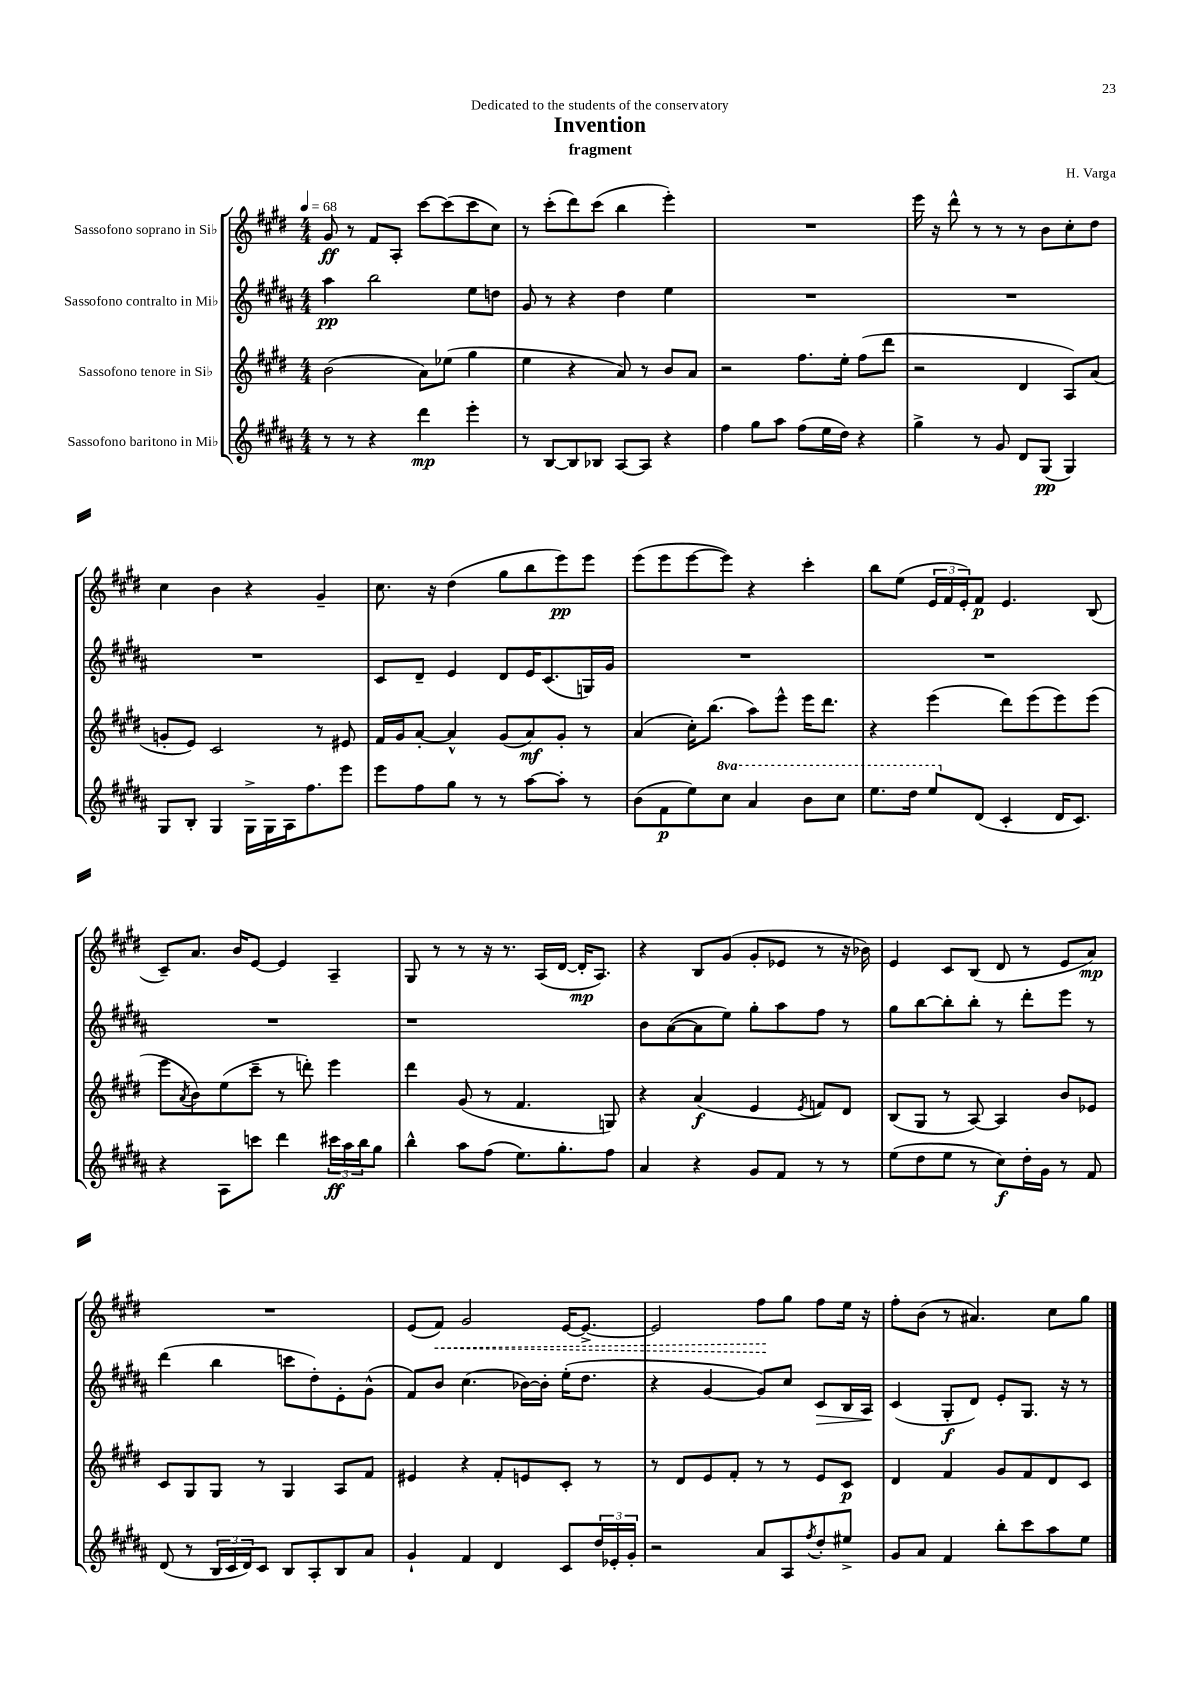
\header { title = "Invention" composer = "H. Varga" subtitle = "fragment" dedication = "Dedicated to the students of the conservatory" }
<<
\new StaffGroup <<
\new Staff = "s0" \with { instrumentName = "Sassofono soprano in Sib" } {
    \clef treble \key e \major \numericTimeSignature \time 4/4 \tempo 4 = 68
    gis'8\ff r8 fis'8 a8-. cis'''8~ cis'''8( cis'''8 cis''8) |
    r8 cis'''8-.( dis'''8) cis'''8( b''4 e'''4-.) |
    R1 |
    e'''16 r16 dis'''8-^ r8 r8 r8 b'8 cis''8-. dis''8 |
    cis''4 b'4 r4 gis'4-- |
    cis''8. r16 dis''4( gis''8 b''8 e'''8\pp) e'''8 |
    e'''8( e'''8 e'''8~ e'''8) r4 cis'''4-. |
    b''8 e''8( \tuplet 3/2 { e'16 fis'16 e'16-.) } fis'8\p e'4. b8( |
    cis'8--) a'8. b'16 e'8~ e'4 a4-- |
    gis8 r8 r8 r16 r8. a16( dis'16~ dis'16-.\mp a8.) |
    r4 b8 gis'8( gis'8-. ees'8 r8 r16 bes'16) |
    e'4 cis'8 b8( dis'8 r8 e'8 a'8\mp) |
    R1 |
    e'8( \once \override Hairpin.style = #'dashed-line fis'8\<) gis'2 e'16~ e'8.~-> |
    e'2 fis''8\! gis''8 fis''8 e''16 r16 |
    fis''8-. b'8( r8 ais'4.) cis''8 gis''8 \bar "|." |
}
\new Staff = "s1" \with { instrumentName = "Sassofono contralto in Mib" } {
    \clef treble \key b \major \numericTimeSignature \time 4/4
    ais''4\pp b''2 e''8 d''8 |
    gis'8 r8 r4 dis''4 e''4 |
    R1 |
    R1 |
    R1 |
    cis'8 dis'8-- e'4 dis'8 e'16 cis'8.( g16) gis'16 |
    R1 |
    R1 |
    R1 |
    r1 |
    b'8 ais'8~( ais'8 e''8) gis''8-. ais''8 fis''8 r8 |
    gis''8 b''8~ b''8-. b''8-. r8 dis'''8-. e'''8 r8 |
    dis'''4( b''4 c'''8 dis''8-.) e'8-. gis'8-^( |
    fis'8) b'8 cis''4.( bes'16~) bes'16-. e''16-.( dis''8. |
    r4 gis'4~ gis'8) cis''8 cis'8\> b16 ais16\! |
    cis'4( gis8-.\f dis'8) e'8-. gis8. r16 r8 \bar "|." |
}
\new Staff = "s2" \with { instrumentName = "Sassofono tenore in Sib" } {
    \clef treble \key e \major \numericTimeSignature \time 4/4
    b'2( a'8) ees''8( gis''4 |
    e''4 r4 a'8) r8 b'8 a'8 |
    r2 fis''8. e''16-. fis''8( dis'''8 |
    r2 dis'4 a8) a'8( |
    g'8-. e'8) cis'2 r8 eis'8 |
    fis'16 gis'16 a'8~-. a'4-^ gis'8( a'8\mf) gis'8-. r8 |
    a'4( cis''16-.) b''8.( a''8) e'''8-^ e'''16 dis'''8. |
    r4 e'''4( dis'''8) e'''8( e'''8) e'''8( |
    e'''8 \acciaccatura { a'8 } b'8) e''8( cis'''8-- r8 d'''8-.) e'''4 |
    dis'''4 gis'8( r8 fis'4. g8) |
    r4 a'4\f( e'4 \acciaccatura { e'8 } f'8) dis'8 |
    b8( gis8 r8 a8~) a4 b'8 ees'8 |
    cis'8 gis8 gis8 r8 gis4 a8 fis'8 |
    eis'4 r4 fis'8-. e'8 cis'8-. r8 |
    r8 dis'8 e'8 fis'8-. r8 r8 e'8 cis'8\p |
    dis'4 fis'4 gis'8 fis'8 dis'8 cis'8 \bar "|." |
}
\new Staff = "s3" \with { instrumentName = "Sassofono baritono in Mib" } {
    \clef treble \key b \major \numericTimeSignature \time 4/4 \set Staff.ottavationMarkups = #ottavation-simple-ordinals
    r8 r8 r4 dis'''4\mp e'''4-. |
    r8 b8~ b8 bes8 ais8~ ais8 r4 |
    fis''4 gis''8 ais''8 fis''8( e''16 dis''16) r4 |
    gis''4-> r8 gis'8 dis'8 gis8\pp( gis4) |
    gis8 b8-. gis4 gis16-> gis16 ais16 fis''8. e'''8 |
    e'''8 fis''8 gis''8 r8 r8 ais''8~ ais''8-. r8 |
    b'8( fis'8\p e''8) \ottava #1 cis'''8 ais''4 b''8 cis'''8 |
    e'''8. dis'''16 e'''8 \ottava #0 dis'8( cis'4-. dis'16 cis'8.) |
    r4 ais8 c'''8 dis'''4 \tuplet 3/2 { cis'''16\ff ais''16 b''16 } gis''8 |
    b''4-^ ais''8 fis''8( e''8.) gis''8.-. fis''8 |
    ais'4 r4 gis'8 fis'8 r8 r8 |
    e''8( dis''8 e''8 r8 cis''8\f) dis''16-. gis'16 r8 fis'8 |
    dis'8( r8 \tuplet 3/2 { b16 cis'16 dis'16) } cis'8 b8 ais8-. b8 ais'8 |
    gis'4-! fis'4 dis'4 cis'8 \tuplet 3/2 { dis''16 ees'16-. gis'16-. } |
    r2 ais'8 ais8 \acciaccatura { fis''8 } dis''8-. eis''8-> |
    gis'8 ais'8 fis'4 b''8-. cis'''8 ais''8 e''8 \bar "|." |
}
>>
>>
\layout { \context { \Score \remove "Bar_number_engraver" } }
